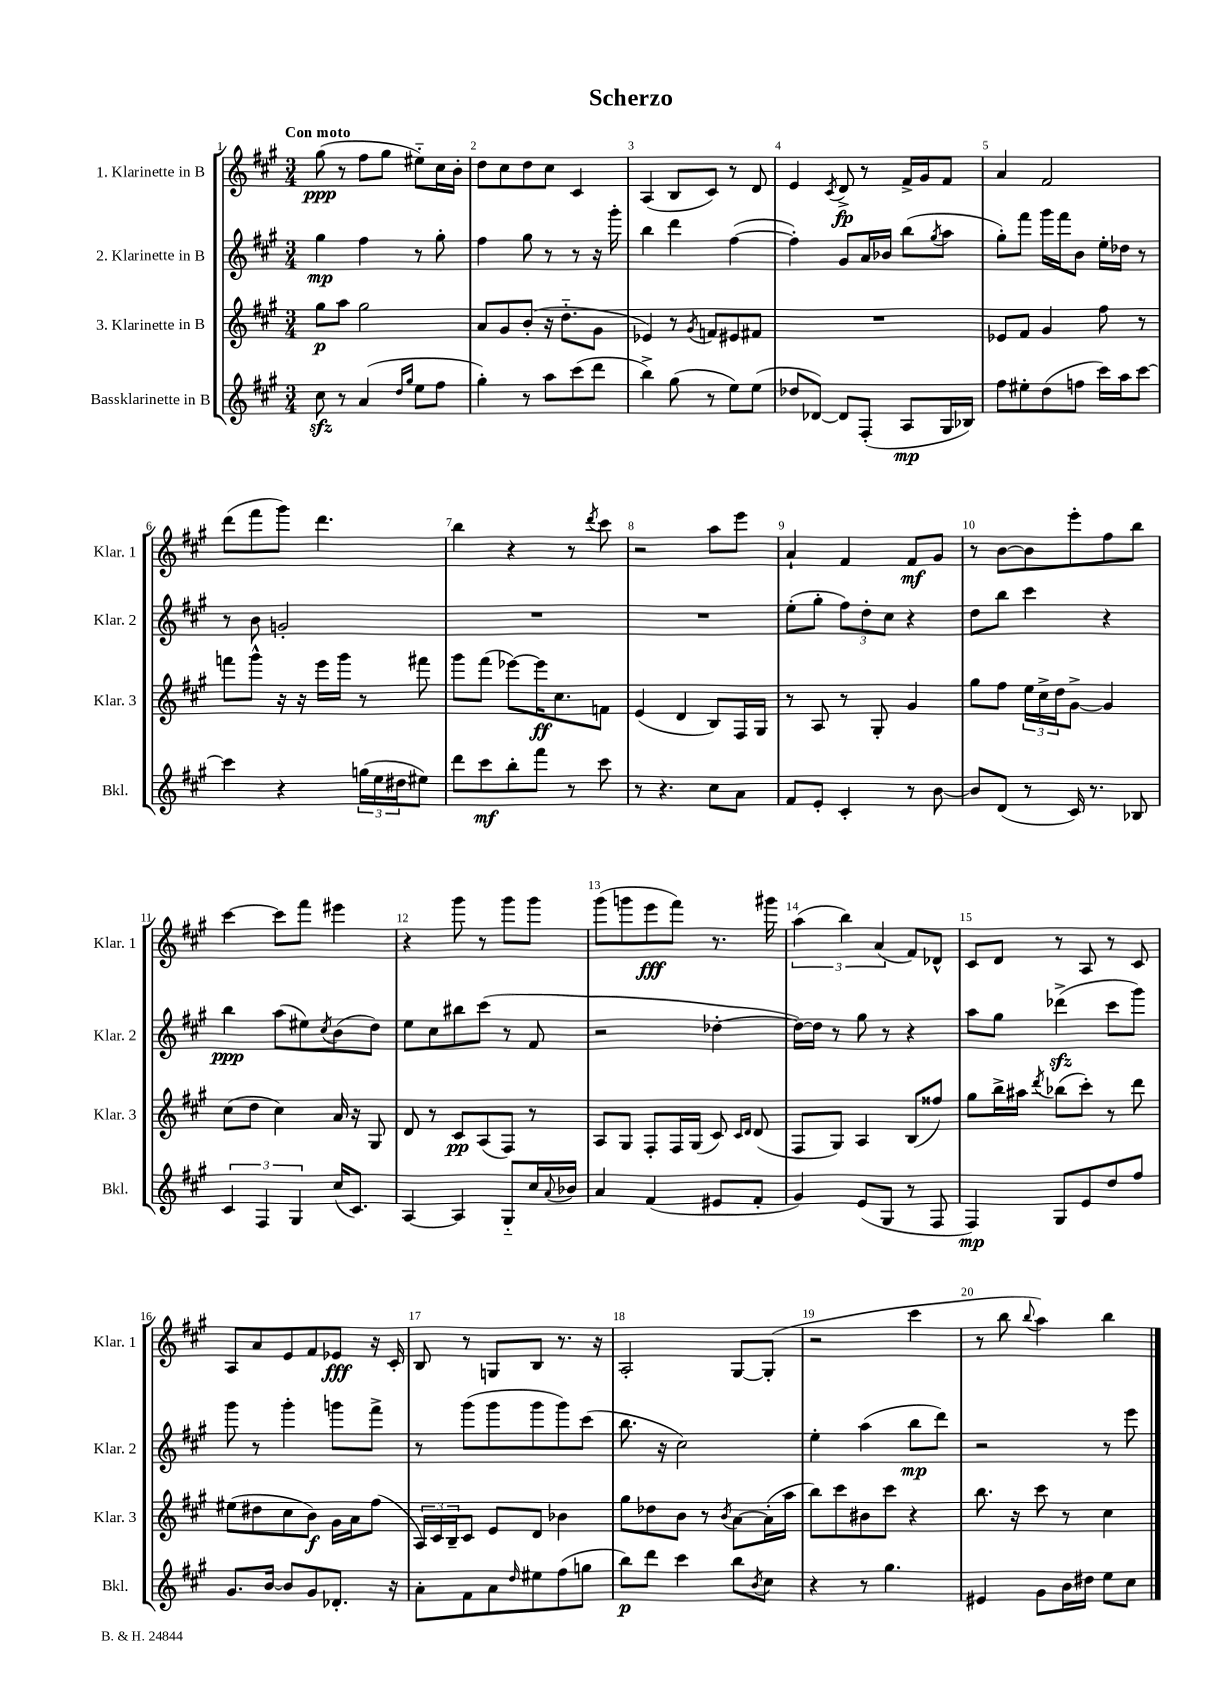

**kern	**dynam	**kern	**dynam	**kern	**dynam	**kern	**dynam
*part4	*part4	*part3	*part3	*part2	*part2	*part1	*part1
*staff4	*staff4	*staff3	*staff3	*staff2	*staff2	*staff1	*staff1
*I"Bassklarinette in B	*	*I"3. Klarinette in B	*	*I"2. Klarinette in B	*	*I"1. Klarinette in B	*
*I'Bkl.	*	*I'Klar. 3	*	*I'Klar. 2	*	*I'Klar. 1	*
*clefG2	*	*clefG2	*	*clefG2	*	*clefG2	*
*k[f#c#g#]	*	*k[f#c#g#]	*	*k[f#c#g#]	*	*k[f#c#g#]	*
*M3/4	*	*M3/4	*	*M3/4	*	*M3/4	*
=1	=1	=1	=1	=1	=1	=1	=1
!	!	!	!	!	!	!LO:TX:a:B:t=Con moto	!
8cc#zz\	.	8gg#\L	p	4gg#\	mp	(8gg#\	ppp
8r	.	8aa\J	.	.	.	8r	.
(4a/	.	2gg#\	.	4ff#\	.	8ff#\L	.
.	.	.	.	.	.	8gg#\J	.
16qqdd/LL	.	.	.	.	.	.	.
16qqgg#/JJ	.	.	.	.	.	.	.
8ee\L	.	.	.	8r	.	8ee#X\L)	.
8ff#\J	.	.	.	8gg#'\	.	16cc#\L	.
.	.	.	.	.	.	16b'\JJ	.
=2	=2	=2	=2	=2	=2	=2	=2
4gg#'\)	.	8a/L	.	4ff#\	.	8dd\L	.
.	.	8g#/	.	.	.	8cc#\	.
8r	.	(8b'/J	.	8gg#\	.	8dd\	.
8aa\L	.	16r	.	8r	.	8cc#\J	.
.	.	8.dd\L	.	.	.	.	.
(8ccc#\	.	.	.	8r	.	4c#/	.
8ddd\J	.	8g#\J	.	16r	.	.	.
.	.	.	.	16ggg#'\	.	.	.
=3	=3	=3	=3	=3	=3	=3	=3
4bb^\)	.	4e-X/)	.	4bb\	.	(4A/	.
(8gg#\	.	8r	.	4ddd\	.	8B/L	.
.	.	8qg#/	.	.	.	.	.
8r	.	8fn/L	.	.	.	8c#/J)	.
8ee\L)	.	8e#X/	.	([4ff#\	.	8r	.
(8ee\J	.	8f#X/J	.	.	.	8d/	.
=4	=4	=4	=4	=4	=4	=4	=4
8dd-X/L	.	2.r	.	4ff#'\])	.	4e/	.
[8d-X/J)	.	.	.	.	.	.	.
.	.	.	.	.	.	8qc#/	.
8d-/L]	.	.	.	8g#/L	.	8d^/	fp
(8F#'/J	.	.	.	16a/L	.	8r	.
.	.	.	.	16b-X/JJ	.	.	.
8A/L	mp	.	.	(8bb\L	.	16f#^/LL	.
.	.	.	.	.	.	16g#/J	.
.	.	.	.	8qgg#/	.	.	.
16G#/L	.	.	.	8aa\J	.	8f#/J	.
16B-X/JJ)	.	.	.	.	.	.	.
=5	=5	=5	=5	=5	=5	=5	=5
8ff#\L	.	8e-X/L	.	8gg#'\L)	.	4a/	.
8ee#X'\	.	8f#/J	.	8fff#\J	.	.	.
(8dd\	.	4g#/	.	16ggg#\LL	.	2f#/	.
.	.	.	.	16fff#\J	.	.	.
8ffn\J	.	.	.	8b\J	.	.	.
16ccc#\LL)	.	8ff#\	.	16ee'\LL	.	.	.
16aa\J	.	.	.	16dd-X\JJ	.	.	.
[8ccc#\J	.	8r	.	8r	.	.	.
!!LO:LB:g=z
=6	=6	=6	=6	=6	=6	=6	=6
4ccc#\]	.	8fffn\L	.	8r	.	(8ddd\L	.
.	.	8ggg#^^\J	.	8b\	.	8fff#\	.
4r	.	16r	.	2gn'/	.	8ggg#\J)	.
.	.	16r	.	.	.	.	.
.	.	16eee\LL	.	.	.	4.ddd\	.
.	.	16ggg#\JJ	.	.	.	.	.
(24ggn\LL	.	8r	.	.	.	.	.
24ee\	.	.	.	.	.	.	.
24dd#X\J	.	.	.	.	.	.	.
8ee#X\J)	.	8fff#X\	.	.	.	.	.
=7	=7	=7	=7	=7	=7	=7	=7
8ddd\L	.	8ggg#\L	.	2.r	.	4bb\	.
8ccc#\	mf	(8fff#\J	.	.	.	.	.
8bb'\	.	[8eee-X\L)	.	.	.	4r	.
8fff#\J	.	16eee-\K]	ff	.	.	.	.
.	.	8.cc#\	.	.	.	.	.
8r	.	.	.	.	.	8r	.
.	.	.	.	.	.	8qddd/	.
8ccc#\	.	8fn\J	.	.	.	8ccc#\	.
=8	=8	=8	=8	=8	=8	=8	=8
8r	.	(4e/	.	2.r	.	2r	.
4.r	.	.	.	.	.	.	.
.	.	4d/	.	.	.	.	.
8cc#\L	.	8B/L)	.	.	.	8aa\L	.
8a\J	.	16F#/L	.	.	.	8eee\J	.
.	.	16G#/JJ	.	.	.	.	.
=9	=9	=9	=9	=9	=9	=9	=9
8f#/L	.	8r	.	(8ee'\L	.	4a`/	.
8e'/J	.	8A/	.	8gg#'\J	.	.	.
4c#'/	.	8r	.	12ff#\L)	.	4f#/	.
.	.	.	.	12dd'\	.	.	.
.	.	8G#'/	.	.	.	.	.
.	.	.	.	12cc#\J	.	.	.
8r	.	4g#/	.	4r	.	8f#/L	mf
[8b\	.	.	.	.	.	8g#/J	.
=10	=10	=10	=10	=10	=10	=10	=10
8b/L]	.	8gg#\L	.	8dd\L	.	8r	.
(8d/J	.	8ff#\J	.	8bb\J	.	[8b\L	.
8r	.	24ee\LL	.	4ccc#\	.	8b\]	.
.	.	24cc#^\	.	.	.	.	.
.	.	24dd\J	.	.	.	.	.
16c#/)	.	[8g#^\J	.	.	.	8eee'\	.
8.r	.	.	.	.	.	.	.
.	.	4g#/]	.	4r	.	8ff#\	.
8B-X/	.	.	.	.	.	8bb\J	.
!!LO:LB:g=z
=11	=11	=11	=11	=11	=11	=11	=11
6c#/	.	(8cc#\L	.	4bb\	ppp	[4ccc#\	.
.	.	8dd\J	.	.	.	.	.
6F#/	.	.	.	.	.	.	.
.	.	4cc#\)	.	(8aa\L	.	8ccc#\L]	.
6G#/	.	.	.	.	.	.	.
.	.	.	.	8ee#X\)	.	8fff#\J	.
.	.	.	.	8qcc#/	.	.	.
(16cc#/KL	.	16a/	.	(8b\	.	4eee#X\	.
8.c#/J)	.	16r	.	.	.	.	.
.	.	8G#/	.	8dd\J)	.	.	.
=12	=12	=12	=12	=12	=12	=12	=12
[4A/	.	8d/	.	8ee\L	.	4r	.
.	.	8r	.	8cc#\	.	.	.
4A/]	.	8c#/L	pp	8bb#X\	.	8ggg#\	.
.	.	(8A/	.	(8ccc#\J	.	8r	.
8G#/L	.	8F#/J)	.	8r	.	8ggg#\L	.
16cc#/L	.	8r	.	8f#/	.	8ggg#\J	.
8qqa/	.	.	.	.	.	.	.
16b-X/JJ	.	.	.	.	.	.	.
=13	=13	=13	=13	=13	=13	=13	=13
4a/	.	8A/L	.	2r	.	(8ggg#\L	.
.	.	8G#/J	.	.	.	8gggn\	.
(4f#/	.	8F#'/L	.	.	.	8eee\	fff
.	.	16F#/L	.	.	.	8fff#\J)	.
.	.	(16G#/JJ	.	.	.	.	.
8e#X/L	.	8c#/)	.	[4dd-X'\	.	8.r	.
.	.	16qqc#/LL	.	.	.	.	.
.	.	16qqd/JJ	.	.	.	.	.
8f#'/J	.	(8d/	.	.	.	.	.
.	.	.	.	.	.	16ggg#X\	.
=14	=14	=14	=14	=14	=14	=14	=14
4g#/)	.	8F#/L	.	16dd-\LL_)	.	(6aa\	.
.	.	.	.	16dd-\JJ]	.	.	.
.	.	8G#/J)	.	8r	.	.	.
.	.	.	.	.	.	6bb\)	.
(8e/L	.	4A/	.	8gg#\	.	.	.
.	.	.	.	.	.	(6a/	.
8G#/J	.	.	.	8r	.	.	.
8r	.	(8B/L	.	4r	.	8f#/L)	.
8F#/	.	8ff##X/J)	.	.	.	8d-X^^/J	.
=15	=15	=15	=15	=15	=15	=15	=15
4F#/)	mp	8gg#\L	.	8aa\L	.	8c#/L	.
.	.	16bb^\L	.	8gg#\J	.	8d/J	.
.	.	16aa#X\JJ	.	.	.	.	.
.	.	8qddd/	.	.	.	.	.
8G#/L	.	(8bb-X\L	.	(4ddd-Xzz^\	.	8r	.
8e/	.	8ccc#'\J)	.	.	.	8A/	.
8dd/	.	8r	.	8ccc#\L	.	8r	.
8ff#/J	.	8ddd\	.	8ggg#\J)	.	8c#/	.
!!LO:LB:g=z
=16	=16	=16	=16	=16	=16	=16	=16
8.g#/L	.	(8ee#X\L	.	8ggg#\	.	8A/L	.
.	.	8dd#X\	.	8r	.	8a/	.
[16b/Jk	.	.	.	.	.	.	.
8b/L]	.	8cc#\	.	4ggg#'\	.	8e/	.
8g#/	.	8b\J)	f	.	.	8f#/	.
8.d-X'/J	.	16g#\LL	.	8gggn\L	.	8e-X/J	fff
.	.	16a\J	.	.	.	.	.
.	.	(8ff#\J	.	8fff#^\J	.	16r	.
16r	.	.	.	.	.	16c#'/	.
=17	=17	=17	=17	=17	=17	=17	=17
8a'\L	.	24A/LL)	.	8r	.	8B/	.
.	.	24c#/	.	.	.	.	.
.	.	24B~/J	.	.	.	.	.
8f#\	.	8c#/J	.	(8ggg#\L	.	8r	.
8a\	.	8e/L	.	8ggg#\	.	8Gn/L	.
16qqdd/	.	.	.	.	.	.	.
8ee#X\	.	8d/J	.	8ggg#\	.	8B/J	.
(8ff#\	.	4b-X\	.	8ggg#\)	.	8.r	.
8ggn\J	.	.	.	(8ccc#\J	.	.	.
.	.	.	.	.	.	16r	.
=18	=18	=18	=18	=18	=18	=18	=18
8bb\L)	p	8gg#\L	.	8.bb\	.	2A'/	.
8ddd\J	.	8dd-X\	.	.	.	.	.
.	.	.	.	16r	.	.	.
4ccc#\	.	8b\J	.	2cc#\)	.	.	.
.	.	8r	.	.	.	.	.
.	.	8qb/	.	.	.	.	.
8bb\L	.	[8a\L	.	.	.	[8G#/L	.
8qb/	.	.	.	.	.	.	.
8cc#\J	.	(16a'\L]	.	.	.	(8G#'/J]	.
.	.	16aa\JJ	.	.	.	.	.
=19	=19	=19	=19	=19	=19	=19	=19
4r	.	8bb\L)	.	4ee'\	.	2r	.
.	.	8ccc#\	.	.	.	.	.
8r	.	8b#X\	.	(4aa\	.	.	.
4.gg#\	.	8ccc#\J	.	.	.	.	.
.	.	4r	.	8bb\L	mp	4ccc#\	.
.	.	.	.	8ddd\J)	.	.	.
=20	=20	=20	=20	=20	=20	=20	=20
4e#X/	.	8.bb\	.	2r	.	8r	.
.	.	.	.	.	.	8bb\	.
.	.	16r	.	.	.	.	.
.	.	.	.	.	.	8qqbb/	.
8g#\L	.	8ccc#\	.	.	.	4aa\)	.
16b\L	.	8r	.	.	.	.	.
16dd#X\JJ	.	.	.	.	.	.	.
8ee\L	.	4cc#\	.	8r	.	4bb\	.
8cc#\J	.	.	.	8eee\	.	.	.
==	==	==	==	==	==	==	==
*-	*-	*-	*-	*-	*-	*-	*-
